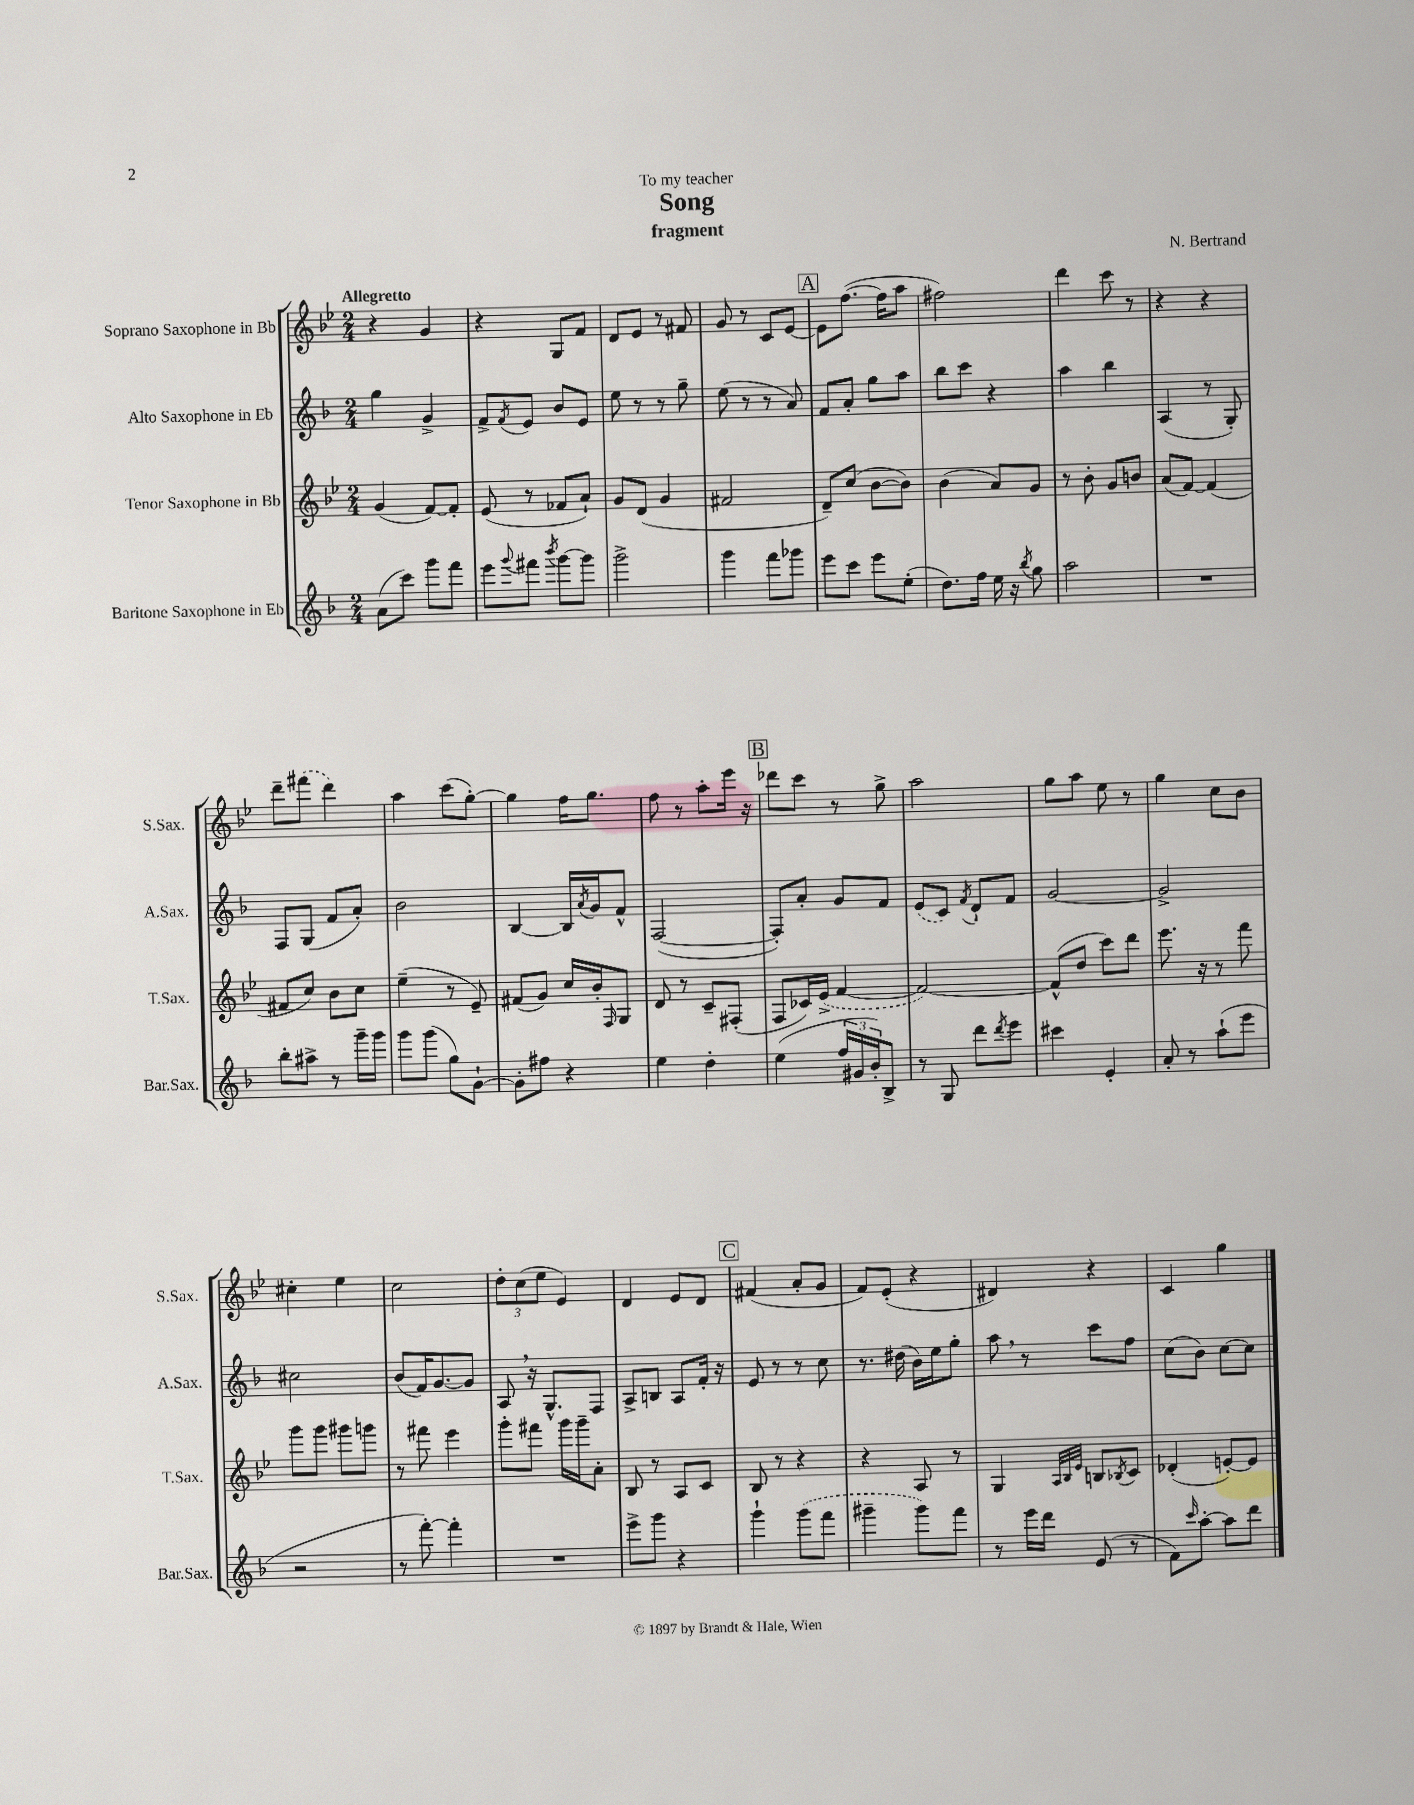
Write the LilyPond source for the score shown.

\header { title = "Song" composer = "N. Bertrand" subtitle = "fragment" dedication = "To my teacher" }
<<
\new StaffGroup <<
\new Staff = "s0" \with { instrumentName = "Soprano Saxophone in Bb" shortInstrumentName = "S.Sax." } {
    \clef treble \key bes \major \numericTimeSignature \time 2/4 \tempo "Allegretto"
    r4 g'4 |
    r4 g8 f'8 |
    d'8 ees'8 r8 fis'8 |
    g'8 r8 c'8 ees'8~ |
    \mark \markup { \box "A" } ees'8 f''8.~( f''16 a''8 |
    fis''2) |
    d'''4 c'''8 r8 |
    r4 r4 |
    d'''8-- \once \slurDashed fis'''8( d'''4) |
    a''4 c'''8( g''8~-.) |
    g''4 f''16 g''8. |
    f''8 r8 a''8-. ees'''16 r16 |
    \mark \markup { \box "B" } des'''8 c'''8 r8 g''8-> |
    a''2 |
    g''8 a''8 ees''8 r8 |
    g''4 c''8 bes'8 |
    cis''4-. ees''4 |
    c''2 |
    \tuplet 3/2 { d''8-. c''8( ees''8 } ees'4) |
    d'4 ees'8 d'8 |
    \mark \markup { \box "C" } fis'4( a'8-. g'8 |
    f'8) ees'8-.( r4 |
    dis'4) r4 |
    c'4 g''4 \bar "|." |
}
\new Staff = "s1" \with { instrumentName = "Alto Saxophone in Eb" shortInstrumentName = "A.Sax." } {
    \clef treble \key f \major \numericTimeSignature \time 2/4
    g''4 g'4-> |
    f'8-> \acciaccatura { f'8 } e'8 bes'8 e'8 |
    e''8 r8 r8 g''8-- |
    e''8( r8 r8 a'8) |
    \mark \markup { \box "A" } f'8 a'8-. g''8 a''8 |
    bes''8 c'''8 r4 |
    a''4 bes''4 |
    a4( r8 g8-.) |
    f8 g8( f'8 a'8-.) |
    bes'2 |
    bes4~ bes16 \acciaccatura { a'8 } g'16 f'8-^ |
    f2~( |
    \mark \markup { \box "B" } f8-.) a'8-. g'8 f'8 |
    \once \slurDashed e'8( c'8) \acciaccatura { f'8 } d'8-! f'8 |
    g'2~ |
    g'2-> |
    cis''2 |
    bes'8( f'16) g'8.~ g'8 |
    a8 \breathe r16 g8.-^ f8 |
    a8-> b8 a8 f'16-. r16 |
    \mark \markup { \box "C" } e'8 r8 r8 c''8 |
    r8. dis''16( bes'16) e''16 g''8-. |
    a''8 \breathe r8 c'''8 f''8 |
    c''8( bes'8) c''8~ c''8 \bar "|." |
}
\new Staff = "s2" \with { instrumentName = "Tenor Saxophone in Bb" shortInstrumentName = "T.Sax." } {
    \clef treble \key bes \major \numericTimeSignature \time 2/4
    g'4( f'8~) f'8-. |
    ees'8( r8 fes'8 a'8-!) |
    g'8 d'8( g'4 |
    fis'2 |
    \mark \markup { \box "A" } d'8--) c''8( bes'8~ bes'8) |
    bes'4( a'8) g'8 |
    r8 bes'8-. g'8 b'8 |
    a'8( f'8~) f'4( |
    fis'8 c''8) bes'8 c''8 |
    ees''4--( r8 ees'8--) |
    fis'8( g'8) c''16 bes'16-. \grace { f16 } g8 |
    d'8 r8 c'8-- fis8-.( |
    \mark \markup { \box "B" } f8 ces'16) \once \slurDashed ees'16->( f'4~ |
    f'2~) |
    f'8-^( d''8 c'''8) d'''8 |
    ees'''8. r16 r8 f'''8 |
    g'''8 g'''8 gis'''8 g'''8 |
    r8 fis'''8 ees'''4 |
    g'''8-. fis'''8 g'''16 g'''16-- a'8-. |
    bes8 r8 a8 c'8 |
    \mark \markup { \box "C" } bes8 r8 r4 |
    r4 a8 r8 |
    g4 \grace { a32 bes32 ees'32 } b8 \acciaccatura { bes8 } c'8 |
    des'4-.( e'8~-.) e'8 \bar "|." |
}
\new Staff = "s3" \with { instrumentName = "Baritone Saxophone in Eb" shortInstrumentName = "Bar.Sax." } {
    \clef treble \key f \major \numericTimeSignature \time 2/4
    a'8( c'''8) g'''8 f'''8 |
    e'''8 \appoggiatura { g'''8 } fis'''8 \acciaccatura { bes'''8 } g'''8~ g'''8 |
    g'''2-> |
    g'''4 f'''8 ges'''8 |
    \mark \markup { \box "A" } e'''8 c'''8 e'''8 e''8-.( |
    d''8.) f''16 e''16 r16 \acciaccatura { bes''8 } g''8 |
    a''2 |
    R2 |
    bes''8-. ais''8-> r8 g'''16-- g'''16 |
    g'''8 g'''8( g''8) g'8~-! |
    g'8-. fis''8 r4 |
    e''4 d''4-. |
    \mark \markup { \box "B" } e''4( \tuplet 3/2 { f''16 gis'16 bes'16-.) } bes8-> |
    r8 g8 d'''8 \acciaccatura { d'''8 } e'''8 |
    cis'''4 e'4-. |
    a'8-. r8 a''8-!( e'''8 |
    r2 |
    r8 f'''8~-.) f'''4-. |
    R2 |
    e'''8-> g'''8 r4 |
    \mark \markup { \box "C" } g'''4-! \once \slurDashed g'''8( f'''8 |
    gis'''4-- gis'''8) f'''8 |
    r8 e'''16 d'''16 e'8( r8 |
    f'8) \grace { c'''16 } a''8~-. a''8 d'''8 \bar "|." |
}
>>
>>
\layout { \context { \Score \remove "Bar_number_engraver" } }
